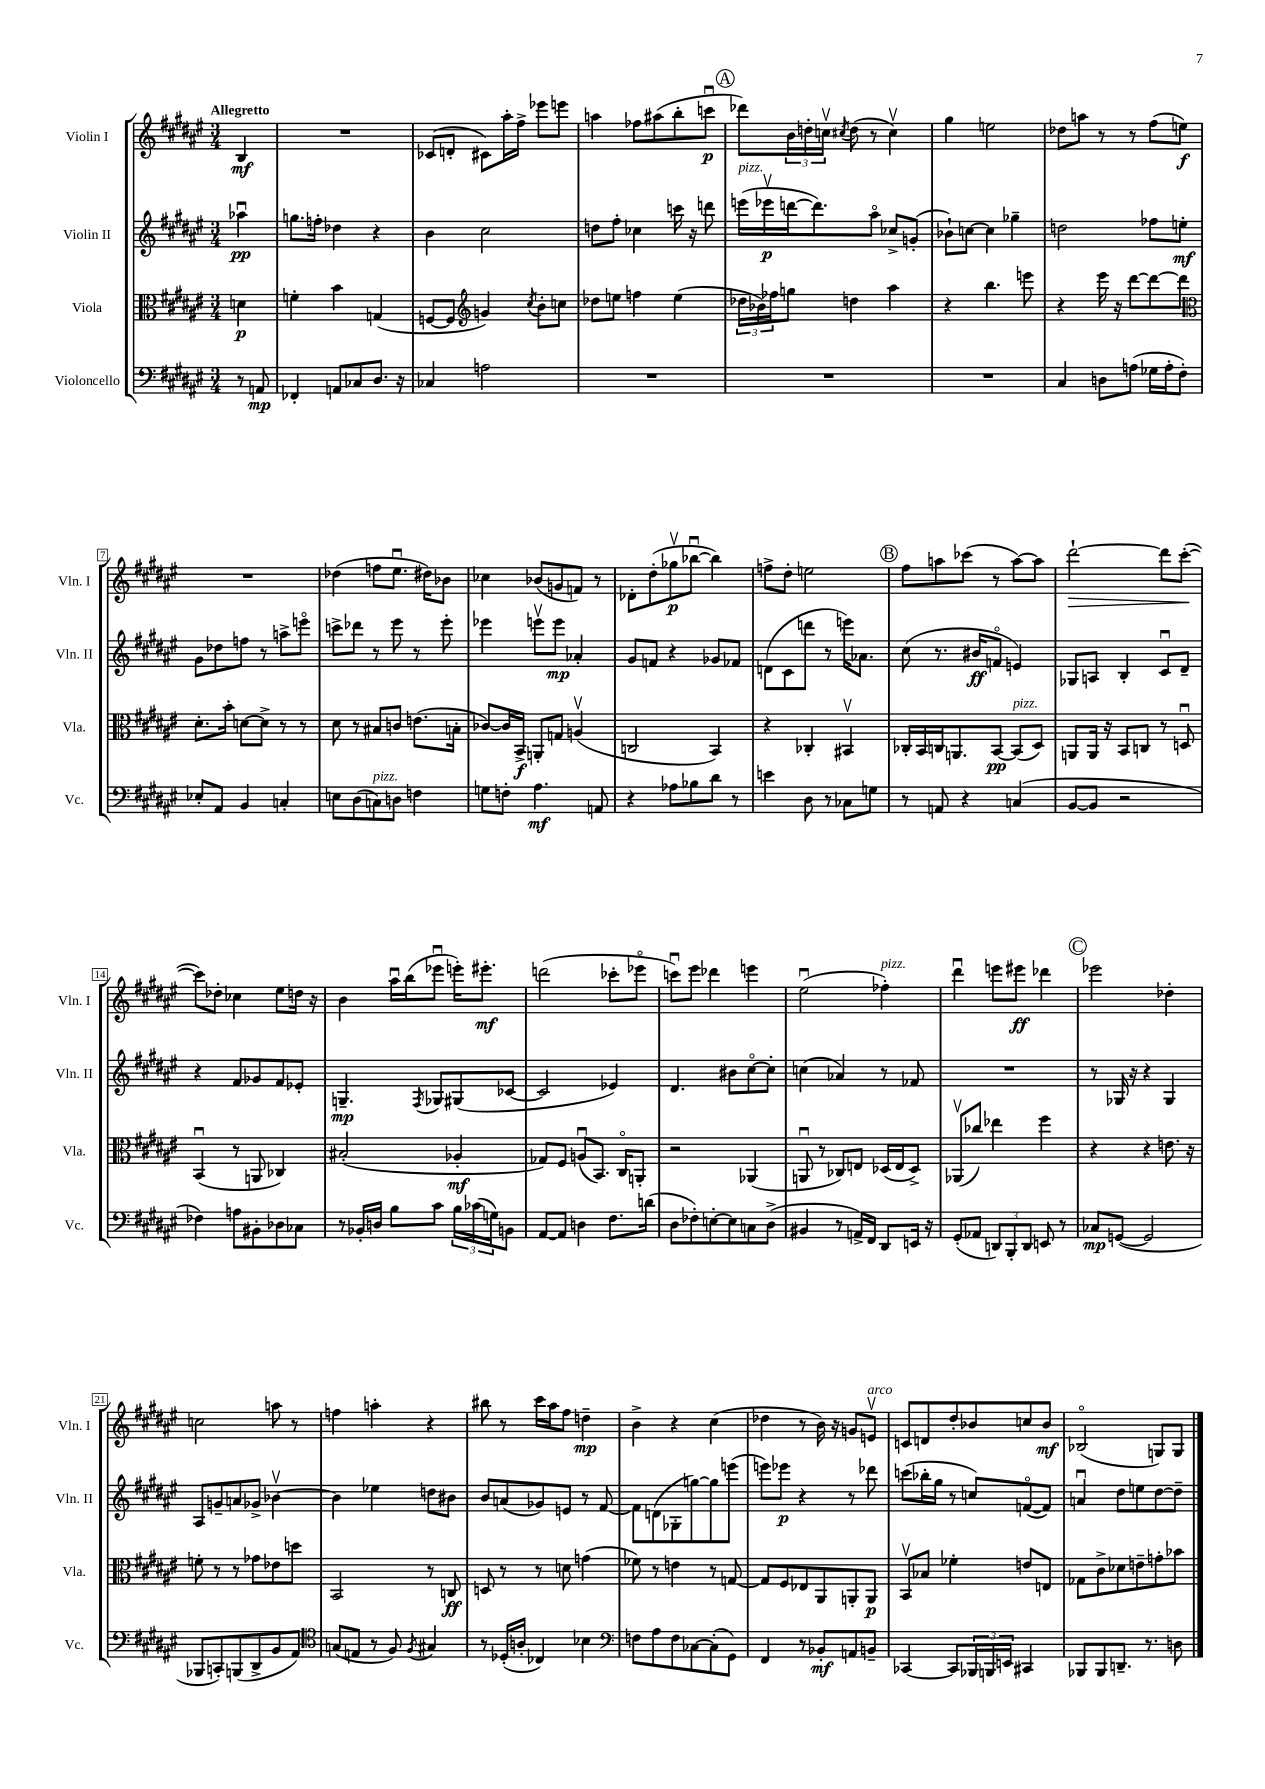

**kern	**dynam	**kern	**dynam	**kern	**dynam	**kern	**dynam
*part4	*part4	*part3	*part3	*part2	*part2	*part1	*part1
*staff4	*staff4	*staff3	*staff3	*staff2	*staff2	*staff1	*staff1
*I"Violoncello	*	*I"Viola	*	*I"Violin II	*	*I"Violin I	*
*I'Vc.	*	*I'Vla.	*	*I'Vln. II	*	*I'Vln. I	*
*clefF4	*	*clefC3	*	*clefG2	*	*clefG2	*
*k[f#c#g#d#a#e#]	*	*k[f#c#g#d#a#e#]	*	*k[f#c#g#d#a#e#]	*	*k[f#c#g#d#a#e#]	*
*M3/4	*	*M3/4	*	*M3/4	*	*M3/4	*
=	=	=	=	=	=	=	=
!	!	!	!	!	!	!LO:TX:a:B:t=Allegretto	!
8r	.	4dn\	p	4aa-Xu\	pp	4B/	mf
8AAn/	mp	.	.	.	.	.	.
=1	=1	=1	=1	=1	=1	=1	=1
4FF-X'/	.	4fn'\	.	8.ggn\L	.	2.r	.
.	.	.	.	16ffn'\Jk	.	.	.
8AAn/L	.	4b\	.	4dd-X\	.	.	.
8C-X/	.	.	.	.	.	.	.
8.D#/J	.	(4Gn/	.	4r	.	.	.
16r	.	.	.	.	.	.	.
=2	=2	=2	=2	=2	=2	=2	=2
4C-X/	.	[8Fn/L	.	4b\	.	(8c-X/L	.
.	.	8F/J]	.	.	.	8dn'/J	.
*	*	*clefG2	*	*	*	*	*
2An\	.	4gn/)	.	2cc#\	.	8c#X\L)	.
.	.	.	.	.	.	16aa#'\L	.
.	.	.	.	.	.	16ff#^\JJ	.
.	.	8qcc#/	.	.	.	.	.
.	.	8b'\L	.	.	.	8eee-X\L	.
.	.	8ccn\J	.	.	.	8eeen\J	.
=3	=3	=3	=3	=3	=3	=3	=3
2.r	.	8dd-X\L	.	8ddn\L	.	4aan\	.
.	.	8een\J	.	8ff#'\J	.	.	.
.	.	4ffn\	.	4cc-X\	.	8ff-X\L	.
.	.	.	.	.	.	(8aa#X\	.
.	.	(4ee\	.	16cccn\	.	8bb'\	.
.	.	.	.	16r	.	.	.
.	.	.	.	8dddn\	.	8cccnu\J	p
!!LO:REH:place=s1:t=A
=4	=4	=4	=4	=4	=4	=4	=4
!	!	!	!	!LO:TX:a:i:t=pizz.	!	!	!
2.r	.	24dd-X\LL	.	(16eeen\LL	.	8ddd-X\L)	.
.	.	24b-X\)	.	.	.	.	.
.	.	.	.	16eee-Xv\	p	.	.
.	.	24ff-X\J	.	.	.	.	.
.	.	8ggn\J	.	[16dddn\J	.	24b\L	.
.	.	.	.	.	.	24ddn'\	.
.	.	.	.	8.ddd\])	.	.	.
.	.	.	.	.	.	24ccnv\JJ	.
.	.	.	.	.	.	8qcc#X/	.
.	.	4ddn\	.	.	.	(8dd\	.
.	.	.	.	8aa#\J	.	8r	.
.	.	4aa#\	.	8cc-X^/L	.	4cc#v\)	.
.	.	.	.	(8gn'/J	.	.	.
=5	=5	=5	=5	=5	=5	=5	=5
2.r	.	4r	.	8b-X`\L)	.	4gg#\	.
.	.	.	.	[8ccn\J	.	.	.
.	.	4.bb\	.	4cc\]	.	2een\	.
.	.	.	.	4gg-X~\	.	.	.
.	.	8eeen\	.	.	.	.	.
=6	=6	=6	=6	=6	=6	=6	=6
4C#/	.	4r	.	2ddn\	.	8dd-X\L	.
.	.	.	.	.	.	8aan\J	.
8Dn\L	.	16eee#\	.	.	.	8r	.
.	.	16r	.	.	.	.	.
(8An\J	.	[8ddd#\L	.	.	.	8r	.
16G-X\LL	.	8ddd#\_	.	8ff-X\L	.	(8ff#\L	.
16A'\J	.	.	.	.	.	.	.
8F#'\J)	.	8ddd#\J]	.	8een'\J	mf	8een\J)	f
!!LO:LB:g=z
=7	=7	=7	=7	=7	=7	=7	=7
*	*	*clefC3	*	*	*	*	*
8E-X'/L	.	8.d#'\L	.	8g#\L	.	2.r	.
8AA#/J	.	.	.	8dd-X\	.	.	.
.	.	16b'\Jk	.	.	.	.	.
4BB/	.	[8dn\L	.	8ffn\J	.	.	.
.	.	8d^\J]	.	8r	.	.	.
4Cn'/	.	8r	.	8aan^\L	.	.	.
.	.	8r	.	8eeen\J	.	.	.
=8	=8	=8	=8	=8	=8	=8	=8
8En\L	.	8d#\	.	8cccn^\L	.	(4dd-X\	.
(8D#\	.	8r	.	8ddd-X\J	.	.	.
!LO:TX:a:i:t=pizz.	!	!	!	!	!	!	!
8Cn\)	.	8B#X/L	.	8r	.	8ffn\L	.
8Dn\J	.	8cn/J	.	8eee#\	.	8.ee#u\J	.
4Fn\	.	(8.en\L	.	8r	.	.	.
.	.	.	.	.	.	16dd#X\KL)	.
.	.	.	.	8eee#'\	.	8b-X\J	.
.	.	16Bn'\Jk	.	.	.	.	.
=9	=9	=9	=9	=9	=9	=9	=9
8Gn\L	.	[8c-X/L)	.	4eee-X\	.	4cc-X\	.
8Fn'\J	.	16c-/L]	.	.	.	.	.
.	.	16BB^/JJ	f	.	.	.	.
4.A#\	mf	8AAn'/L	.	8eeenv\L	.	(8b-X/L	.
.	.	8Gn/J	.	8eee\J	mp	8gn/	.
.	.	(4Anv/	.	4a-X'/	.	8fn/J)	.
8AAn/	.	.	.	.	.	8r	.
=10	=10	=10	=10	=10	=10	=10	=10
4r	.	2Cn/	.	8g#/L	.	8d-X'\L	.
.	.	.	.	8fn/J	.	(8dd#'\	.
8A-X\L	.	.	.	4r	.	8gg-Xv\	p
8B-X\	.	.	.	.	.	[8bb-Xu\J	.
8d#\J	.	4BB/)	.	8g-X/L	.	4bb-\])	.
8r	.	.	.	8f-X/J	.	.	.
=11	=11	=11	=11	=11	=11	=11	=11
4en\	.	4r	.	(8dn\L	.	8ffn^\L	.
.	.	.	.	8c#\	.	8dd#'\J	.
8D#\	.	4C-X'/	.	8dddn\J	.	2een\	.
8r	.	.	.	8r	.	.	.
8C-X\L	.	4BB#Xv/	.	16eeen\KL)	.	.	.
.	.	.	.	8.a-X\J	.	.	.
8Gn\J	.	.	.	.	.	.	.
!!LO:REH:place=s1:t=B
=12	=12	=12	=12	=12	=12	=12	=12
8r	.	16C-X'/LL	.	(8cc#\	.	8ff#\L	.
.	.	16BB/	.	.	.	.	.
8AAn/	.	16Cn/J	.	8.r	.	8aan\	.
.	.	8.AAn/	.	.	.	.	.
4r	.	.	.	.	.	(8ccc-X\J	.
.	.	.	.	16b#X/KL	ff	.	.
.	.	[8BB/J	pp	8fn/J	.	8r	.
!	!	!LO:TX:a:i:t=pizz.	!	!	!	!	!
(4Cn/	.	(8BB/L]	.	4en/)	.	[8aa\L)	.
.	.	8D#/J)	.	.	.	8aa\J]	.
=13	=13	=13	=13	=13	=13	=13	=13
!	!	!	!	!	!	!	!LO:HP:b
[8BB/L	.	8AAn/L	.	8G-X/L	.	[2ddd#`\	>
8BB/J]	.	16AA/Jk	.	8An/J	.	.	.
.	.	16r	.	.	.	.	.
2r	.	8BB/L	.	4B'/	.	.	.
.	.	8Cn/J	.	.	.	.	.
.	.	8r	.	8c#u/L	.	8ddd#\L]	.
.	.	8Dnu/	.	8d#~/J	.	([8ccc#'\J	.
.	.	.	.	.	.	.	]
!!LO:LB:g=z
=14	=14	=14	=14	=14	=14	=14	=14
4F-X\)	.	(4BBu/	.	4r	.	8ccc#\L])	.
.	.	.	.	.	.	8dd-X'\J	.
8An\L	.	8r	.	8f#/L	.	4cc-X\	.
8BB#X'\	.	8AAn/	.	8g-X/	.	.	.
8D-X\	.	4C-X/)	.	8f#/	.	8ee#\L	.
8C-X\J	.	.	.	8e-X'/J	.	16ddn\Jk	.
.	.	.	.	.	.	16r	.
=15	=15	=15	=15	=15	=15	=15	=15
8r	.	(2B#X'/	.	4.Gn~/	mp	4b\	.
16BB-X'/LL	.	.	.	.	.	.	.
16Dn/JJ	.	.	.	.	.	.	.
8B\L	.	.	.	.	.	16aa#u\LL	.
.	.	.	.	.	.	(16bb\J	.
.	.	.	.	8qF#/	.	.	.
8c#\J	.	.	.	8G-X/L	.	8eee-Xu\J	.
24B\LL	.	4A-X'/	mf	(8G#X/	.	16eeen'\KL)	.
(24c-X\	.	.	.	.	.	.	.
.	.	.	.	.	.	8.eee#X'\J	mf
24Gn\J)	.	.	.	.	.	.	.
8BBn\J	.	.	.	[8c-X/J	.	.	.
=16	=16	=16	=16	=16	=16	=16	=16
[8AA#/L	.	8G-X/L)	.	2c-/]	.	(2dddn\	.
8AA#/J]	.	8F#/J	.	.	.	.	.
4Dn\	.	(8Anu/L	.	.	.	.	.
.	.	8.BB/J)	.	.	.	.	.
8.F#\L	.	.	.	4e-X/)	.	8ccc-X'\L	.
.	.	16C#/KL	.	.	.	.	.
.	.	8AAn'/J	.	.	.	8eee-X\J	.
(16dn\Jk	.	.	.	.	.	.	.
=17	=17	=17	=17	=17	=17	=17	=17
8D#\L	.	2r	.	4.d#/	.	8cccnu\L)	.
8F-X'\)	.	.	.	.	.	8eee#\J	.
[8En'\	.	.	.	.	.	4ddd-X\	.
8E\]	.	.	.	8b#X\L	.	.	.
8Cn\	.	(4AA-X/	.	[8cc#\	.	4eeen\	.
(8D#^\J	.	.	.	8cc#'\J]	.	.	.
=18	=18	=18	=18	=18	=18	=18	=18
4BB#X/	.	8AAnu/	.	(4ccn\	.	(2ee#u\	.
.	.	8r	.	.	.	.	.
8r	.	8C-X/L)	.	4a-X/)	.	.	.
16AAn^/LL)	.	8En/J	.	.	.	.	.
16FF#/JJ	.	.	.	.	.	.	.
!	!	!	!	!	!	!LO:TX:a:i:t=pizz.	!
8DD#/L	.	(16D-X/LL	.	8r	.	4ff-X'\)	.
.	.	16E/J	.	.	.	.	.
16EEn/Jk	.	8D-^/J)	.	8f-X/	.	.	.
16r	.	.	.	.	.	.	.
=19	=19	=19	=19	=19	=19	=19	=19
(8GG#'/L	.	(8AA-Xv/L	.	2.r	.	4ddd#u\	.
8AA-X/J	.	8cc-X/J)	.	.	.	.	.
12DDn/L)	.	4ee-X\	.	.	.	8eeen\L	.
12BBB'/	.	.	.	.	.	.	.
.	.	.	.	.	.	8eee#X\J	ff
12DD/J	.	.	.	.	.	.	.
8EEn/	.	4ff#\	.	.	.	4ddd-X\	.
8r	.	.	.	.	.	.	.
!!LO:REH:place=s1:t=C
=20	=20	=20	=20	=20	=20	=20	=20
8C-X/L	mp	4r	.	8r	.	2eee-X\	.
([8GGn/J	.	.	.	16G-X/	.	.	.
.	.	.	.	16r	.	.	.
2GG/]	.	4r	.	4r	.	.	.
.	.	8.en\	.	4G-/	.	4dd-X'\	.
.	.	16r	.	.	.	.	.
!!LO:LB:g=z
=21	=21	=21	=21	=21	=21	=21	=21
8BBB-X/L	.	8fn'\	.	8A#/L	.	2ccn\	.
8CCn'/)	.	8r	.	8gn~/	.	.	.
(8BBBn/	.	8r	.	8an/	.	.	.
8DD#^/	.	8g-X\L	.	8g-X^/J	.	.	.
8BB/	.	8e-X\	.	[4b-Xv\	.	8aan\	.
8AA#/J)	.	8ddn\J	.	.	.	8r	.
=22	=22	=22	=22	=22	=22	=22	=22
*clefC4	*	*	*	*	*	*	*
(8Gn/L	.	2BB/	.	4b-\]	.	4ffn\	.
8En/J	.	.	.	.	.	.	.
8r	.	.	.	4ee-X\	.	4aan'\	.
8F#/)	.	.	.	.	.	.	.
8qF#/	.	.	.	.	.	.	.
4G#X/	.	8r	.	8ddn\L	.	4r	.
.	.	8Cn/	ff	8b#X\J	.	.	.
=23	=23	=23	=23	=23	=23	=23	=23
8r	.	8Dn/	.	8b/L	.	8bb#X\	.
(16D-X'/LL	.	8r	.	(8an/	.	8r	.
16An'/JJ	.	.	.	.	.	.	.
4C-X/)	.	8r	.	8g-X/)	.	16ccc#\LL	.
.	.	.	.	.	.	16aa#\J	.
.	.	8dn\	.	8en/J	.	8ff#\J	.
4B-X\	.	(4gn\	.	8r	.	4ddn~\	mp
.	.	.	.	[8f#/	.	.	.
=24	=24	=24	=24	=24	=24	=24	=24
*clefF4	*	*	*	*	*	*	*
8Fn\L	.	8f-X\)	.	8f#\L]	.	4b^\	.
8A#\	.	8r	.	(8dn\	.	.	.
8F\	.	4en\	.	8G-X'\	.	4r	.
[8C-X\	.	.	.	[8ggn\)	.	.	.
(8C-'\]	.	8r	.	8gg\]	.	(4cc#\	.
8GG#\J)	.	[8Gn/	.	(8eeen\J	.	.	.
=25	=25	=25	=25	=25	=25	=25	=25
4FF#/	.	8G/L]	.	8eeen\L)	.	4dd-X\	.
.	.	8F#/	.	8eee-X\J	p	.	.
8r	.	8E-X/	.	4r	.	8r	.
8BB-X'/L	mf	8AA#/	.	.	.	16b\)	.
.	.	.	.	.	.	16r	.
8AAn/	.	8AAn'/	.	8r	.	8gn/L	.
!	!	!	!	!	!	!LO:TX:a:i:t=arco	!
8BBn~/J	.	8AA/J	p	8ddd-X\	.	8env/J	.
=26	=26	=26	=26	=26	=26	=26	=26
[4CC-X/	.	8BBv/L	.	(8cccn\L	.	8cn/L	.
.	.	8B-X/J	.	16bb-X'\L	.	8dn/	.
.	.	.	.	16gg#\JJ	.	.	.
8CC-/L]	.	4f-X'\	.	8r	.	8dd#'/	.
24BBB-X/L	.	.	.	8ccn/L)	.	8b-X/	.
24BBBn/	.	.	.	.	.	.	.
24EEn/JJ	.	.	.	.	.	.	.
4CC#X/	.	8en/L	.	([8fn/	.	8ccn/	.
.	.	8En/J	.	8f/J])	.	8b-/J	mf
=27	=27	=27	=27	=27	=27	=27	=27
8BBB-X/L	.	8G-X\L	.	4anu/	.	(2B-X/	.
8BBB-/	.	8c#^\	.	.	.	.	.
8.DDn~/J	.	8d-X\	.	8dd#\L	.	.	.
.	.	8en~\	.	8een\	.	.	.
8.r	.	.	.	.	.	.	.
.	.	8gn'\	.	[8dd#\	.	8Gn/L)	.
8Dn\	.	8b-X\J	.	8dd#~\J]	.	8G/J	.
==	==	==	==	==	==	==	==
*-	*-	*-	*-	*-	*-	*-	*-
